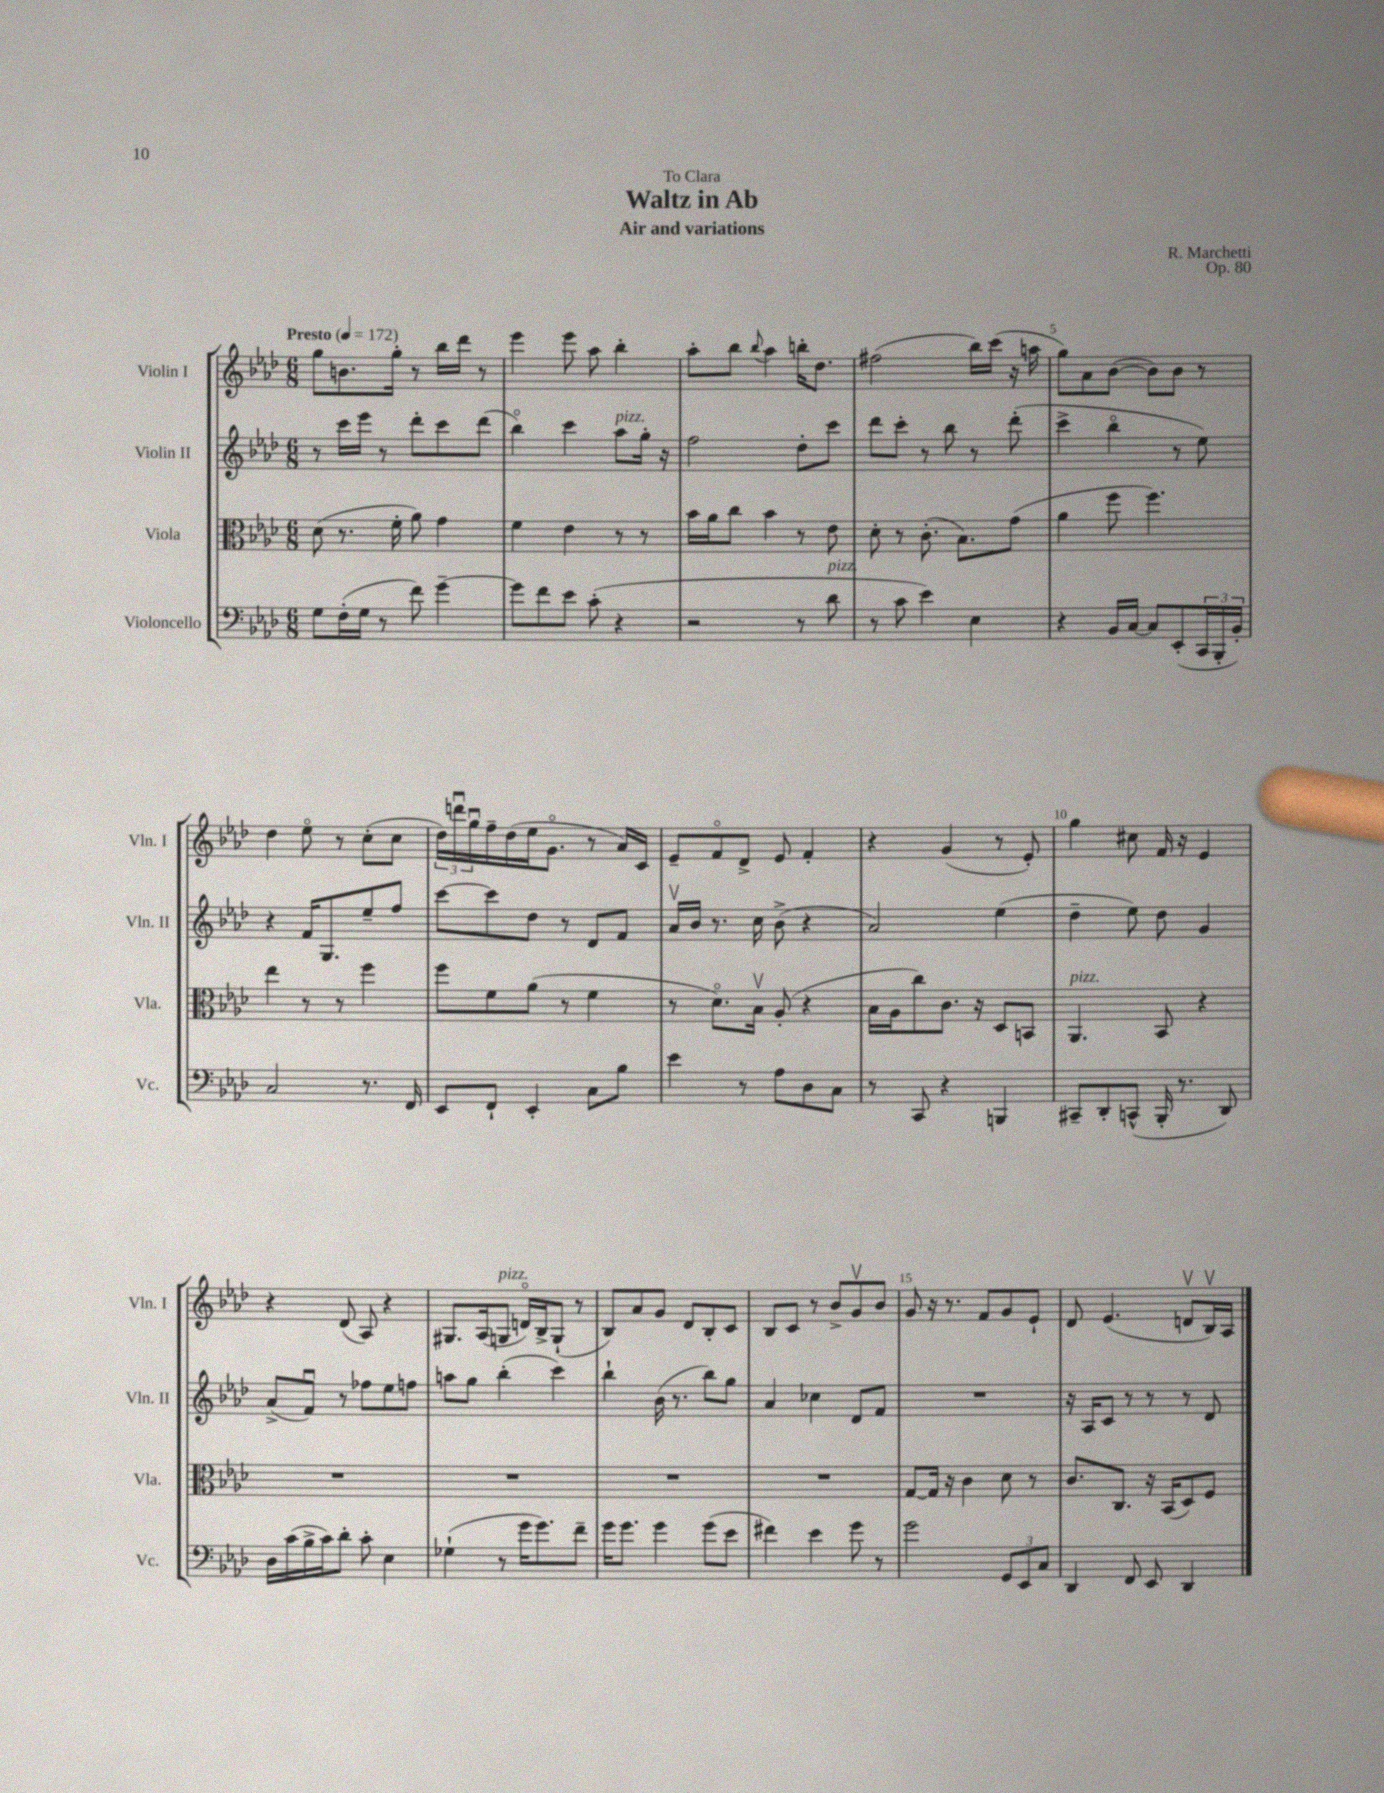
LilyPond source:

\header { title = "Waltz in Ab" composer = "R. Marchetti" subtitle = "Air and variations" dedication = "To Clara" opus = "Op. 80" }
<<
\new StaffGroup <<
\new Staff = "s0" \with { instrumentName = "Violin I" shortInstrumentName = "Vln. I" } {
    \clef treble \key aes \major \numericTimeSignature \time 6/8 \tempo "Presto" 4 = 172
    g''8 b'8. g''16-. r8 bes''16 des'''16 r8 |
    ees'''4 ees'''8 aes''8 bes''4-. |
    aes''8-. bes''8 \appoggiatura { bes''8 } aes''4 b''16-. des''8. |
    fis''2( bes''16) c'''16( r16 a''16 |
    g''8) aes'8 bes'8~( bes'8) bes'8 r8 |
    des''4 ees''8\flageolet r8 c''8-.( c''8 |
    \tuplet 3/2 { des''16) d'''16\downbow g''16\downbow } f''16-- des''16( ees''16 g'8.\flageolet r8 aes'16) c'16 |
    ees'8-- f'8\flageolet des'8-> ees'8 f'4-. |
    r4 g'4( r8 ees'8-.) |
    g''4 cis''8 f'16 r16 ees'4 |
    r4 des'8( aes8) r4 |
    gis8. aes16( g8^\markup { \italic "pizz." } d'16\flageolet) bes16-> g8-!( r8 |
    bes8) aes'8 g'8 des'8 bes8-. c'8 |
    bes8 c'8 r8 bes'8-> g'8\upbow bes'8 |
    g'8 r16 r8. f'8 g'8 ees'8-! |
    des'8 ees'4.( d'8\upbow bes16\upbow) aes16 \bar "|." |
}
\new Staff = "s1" \with { instrumentName = "Violin II" shortInstrumentName = "Vln. II" } {
    \clef treble \key aes \major \numericTimeSignature \time 6/8
    r8 c'''16 ees'''16 r8 des'''8-. c'''8 des'''8( |
    bes''4\flageolet) c'''4 aes''8^\markup { \italic "pizz." } g''16-. r16 |
    f''2 des''8-. c'''8 |
    des'''8 c'''8-. r8 bes''8 r8 des'''8-.( |
    c'''4-> bes''4\flageolet r8 ees''8) |
    r4 f'16 g8. ees''8-- f''8 |
    c'''8~ c'''8 des''8 r8 des'8 f'8 |
    aes'16\upbow bes'16 r8. c''16 bes'8->( r4 |
    aes'2) ees''4( |
    des''4-- ees''8) des''8 g'4 |
    aes'8->( f'8\downbow) r8 fes''8 ees''8 f''8 |
    a''8 g''8 bes''4-.( c'''4) |
    bes''4-! bes'16( r8. bes''8) g''8 |
    aes'4 ces''4 des'8 f'8 |
    R2. |
    r16 aes16 c'8 r8 r8 r8 des'8 \bar "|." |
}
\new Staff = "s2" \with { instrumentName = "Viola" shortInstrumentName = "Vla." } {
    \clef alto \key aes \major \numericTimeSignature \time 6/8
    des'8( r8. f'16-. aes'8) g'4 |
    f'4 ees'4 r8 r8 |
    bes'16 aes'16 c''8 bes'4 r8 ees'8 |
    des'8-. r8 c'8.-.( bes8.) g'8( |
    aes'4 f''8 f''4.) |
    ees''4 r8 r8 f''4 |
    f''8 f'8 aes'8( r8 f'4 |
    r8 des'8.\flageolet) bes16\upbow aes8-.( r4 |
    bes16 aes16 c''8) c'8. r16 des8 b,8 |
    aes,4.^\markup { \italic "pizz." } bes,8 r4 |
    R2. |
    R2. |
    R2. |
    R2. |
    g8~ g16 r16 c'4 des'8 r8 |
    c'8. c8. r16 bes,16( des8) f8 \bar "|." |
}
\new Staff = "s3" \with { instrumentName = "Violoncello" shortInstrumentName = "Vc." } {
    \clef bass \key aes \major \numericTimeSignature \time 6/8
    g8 f16-.( g16 r8 f'8) g'4~-- |
    g'8 f'8 ees'8 c'8-.( r4 |
    r2 r8 des'8^\markup { \italic "pizz." } |
    r8 c'8 ees'4) ees4 |
    r4 bes,16 c16~ c8 ees,8-.( \tuplet 3/2 { c,16 bes,,16-. bes,16-.) } |
    c2 r8. f,16 |
    ees,8 f,8-! ees,4-. c8 bes8 |
    ees'4 r8 aes8 des8 c8 |
    r8 c,8 r4 b,,4 |
    cis,8-- des,8-. c,8-^( bes,,16-. r8. des,8) |
    des16 c'16( bes16-> c'16) des'8-. c'8-. ees4 |
    ges4-!( r8 g'16 g'8.) f'8-- |
    g'16 g'8. g'4 g'8( ees'8 |
    fis'4) ees'4 g'8 r8 |
    g'2 \tuplet 3/2 { g,8 ees,8 c8 } |
    des,4 f,8 ees,8 des,4 \bar "|." |
}
>>
>>
\layout { \context { \Score \override BarNumber.break-visibility = ##(#f #t #t) barNumberVisibility = #(every-nth-bar-number-visible 5) } }
